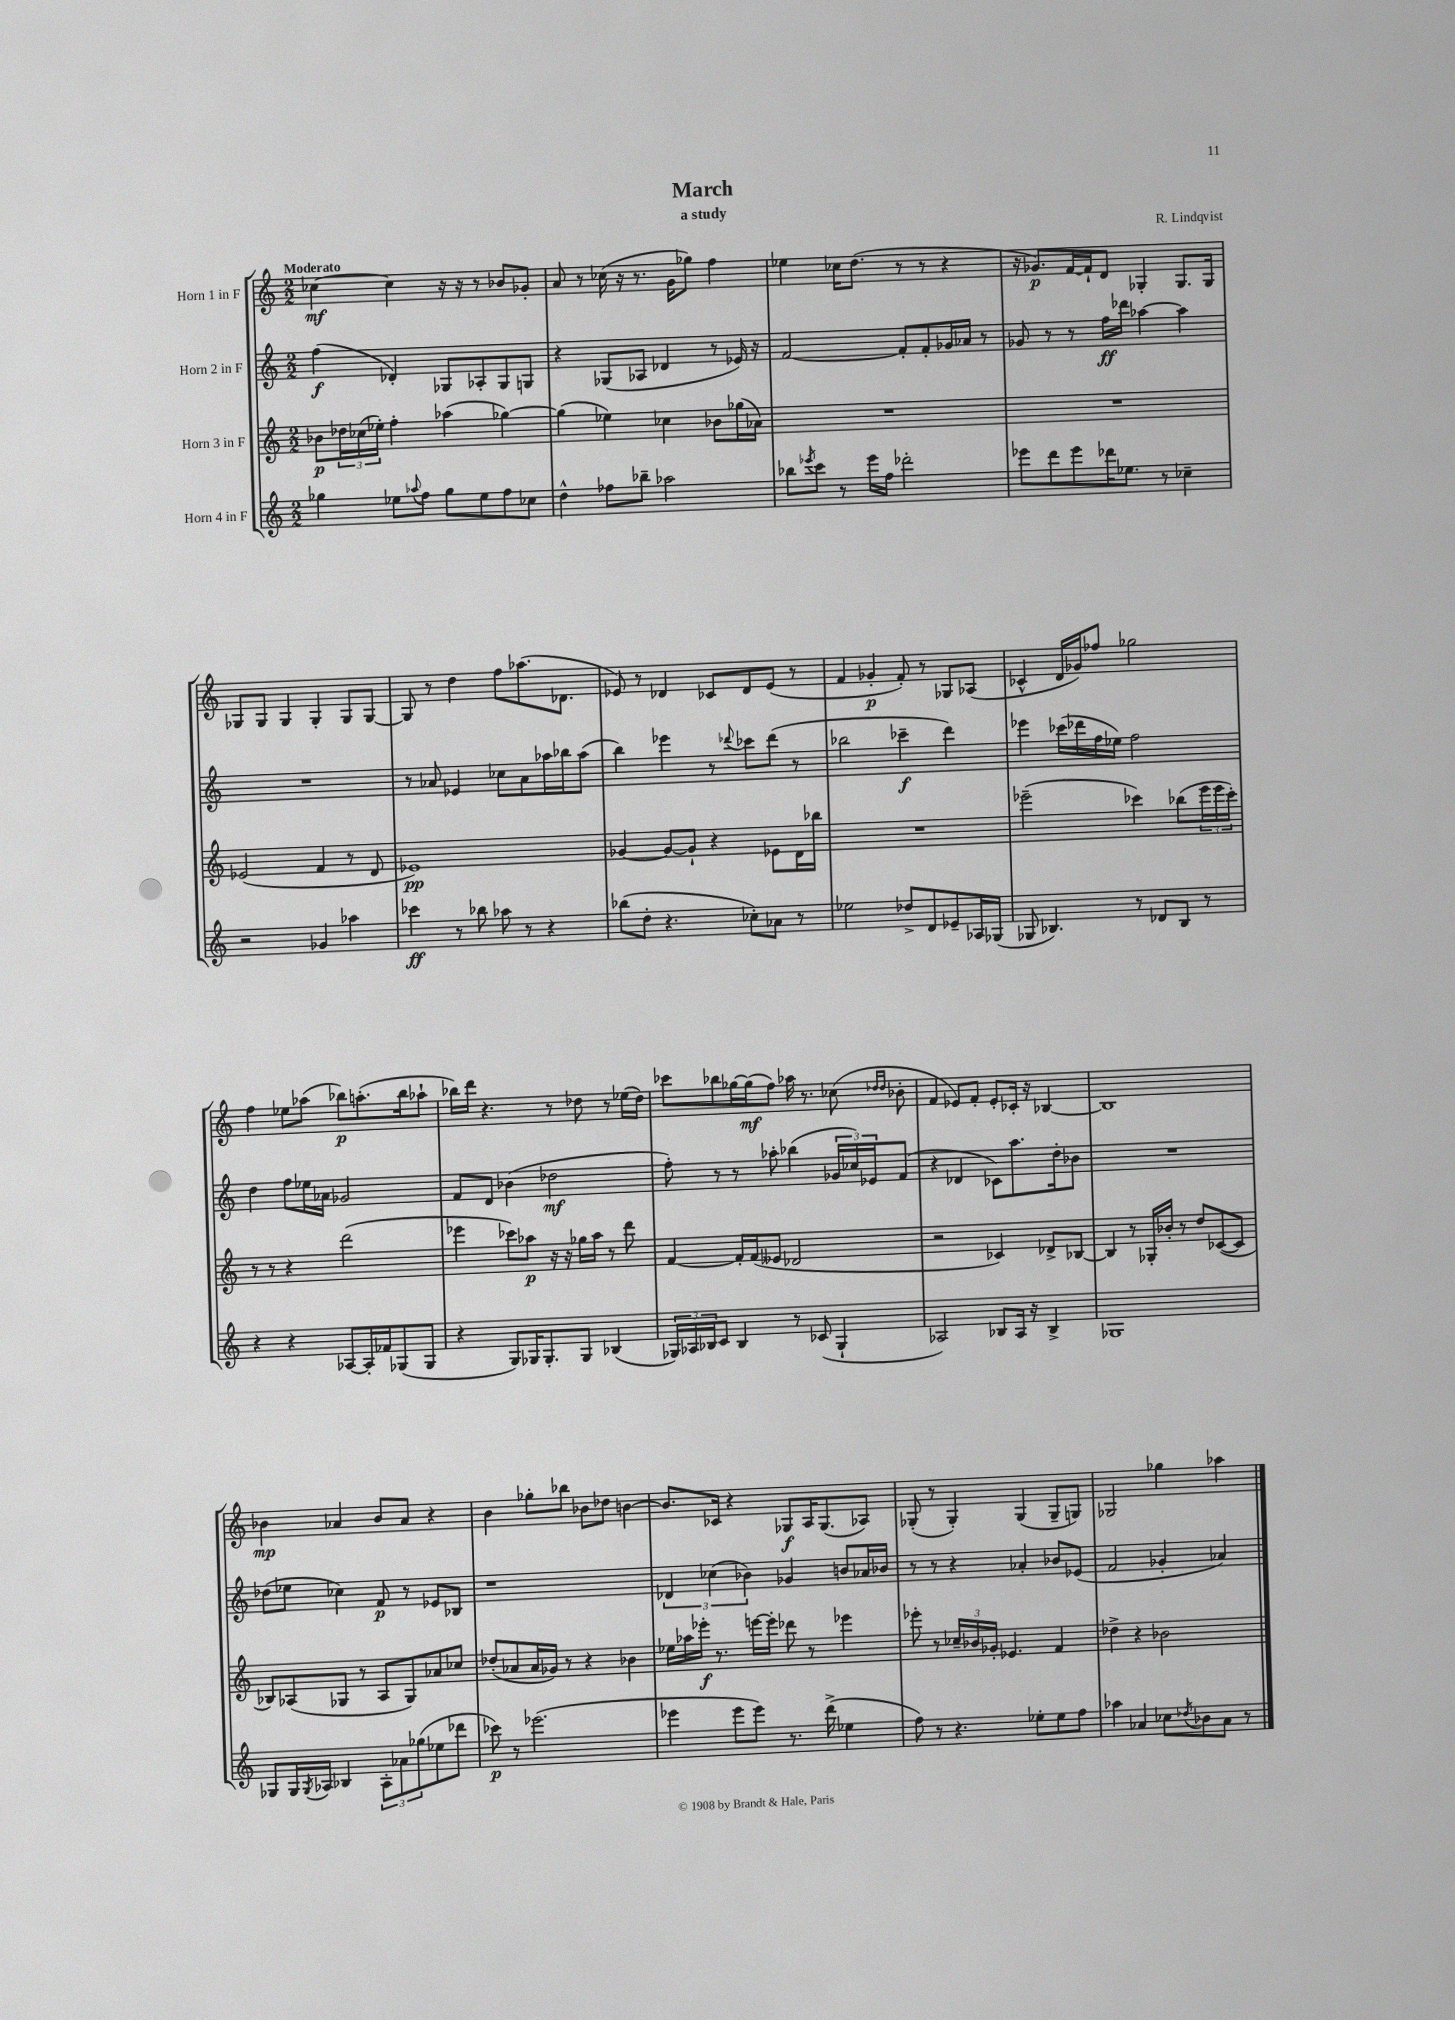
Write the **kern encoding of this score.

**kern	**kern	**kern	**kern
*staff4	*staff3	*staff2	*staff1
*clefG2	*clefG2	*clefG2	*clefG2
*k[]	*k[]	*k[]	*k[]
*M2/2	*M2/2	*M2/2	*M2/2
4gg-\	8b-\L	(4ff\	[4cc-\
.	24dd-\L	.	.
.	(24cc-\	.	.
.	24ee-'\JJ)	.	.
8ee-\L	4ff'\	4d-'/)	4cc-\]
8qqaa-/	.	.	.
8ff\J	.	.	.
8gg-\L	(4aa-\	8G-/L	16r
.	.	.	16r
8ee-\	.	8A-'/	8r
8ff\	[4gg-\)	8G-/	8b-/L
8cc-\J	.	8G/J	8g-'/J
=	=	=	=
4dd^^\	(4gg-\]	4r	8a/
.	.	.	8r
8ff-\L	4ee-\)	(8G-/L	(16cc-\
.	.	.	16r
8bb-~\J	.	8A-/J	8.r
2aa-\	4cc-\	4d-/	.
.	.	.	16g\LK
.	.	.	8gg-\J)
.	8b-\L	8r	4ff\
.	(16gg-\L	16e-/)	.
.	16a-\JJ)	16r	.
=	=	=	=
8bb-\L	1r	[2f/	4ee-\
8qeee-/	.	.	.
8ccc\J	.	.	.
8r	.	.	16cc-\LK
.	.	.	(8.dd\J
16eee-\LL	.	.	.
16ff\JJ	.	.	.
2ddd-'\	.	8f'/]L	8r
.	.	8f'/	8r
.	.	16g-/L	4r
.	.	16a-/JJ	.
.	.	8r	.
=	=	=	=
8eee-\L	1r	8g-/	16r
.	.	.	8.g-/L)
8ddd\	.	8r	.
8eee-\	.	8r	[16f/L
.	.	.	16f`/]J
16ddd-\K	.	16ff\LL	8d/J
8.ee-\J	.	16ddd-\JJ	.
.	.	[4aa-\	4G-'/
8r	.	.	.
4cc-~\	.	4aa-\]	8.G-/L
.	.	.	16G-/Jk
=	=	=	=
2r	(2e-/	1r	8G-/L
.	.	.	8G-/J
.	.	.	4G-/
4g-/	4f/	.	4G-'/
4aa-\	8r	.	8G-/L
.	8d/	.	[8G-/J
=	=	=	=
4ccc-\	1e-)	8r	8G-/]
.	.	8a-/	8r
8r	.	4e-/	4dd\
8bb-\	.	.	.
8aa-\	.	8cc-\L	8ff\L
8r	.	8a-\	(8.aa-\
4r	.	16aa-\L	.
.	.	16bb-\J	8.d-\J
.	.	(8aa-\J	.
=	=	=	=
(8bb-\L	[4g-/	4bb\)	8e-/)
8dd'\J	.	.	8r
4.r	8g-/_L	4eee-\	4d-/
.	8g-`/]J	.	.
.	4r	8r	8c-/L
.	.	8qqddd-/	.
8cc-'\L)	.	8ccc-\L	8d-/
8a-\J	8e-\L	(8ddd-\J	(8e-/J
8r	16d\L	8r	8r
.	16bb-\JJ	.	.
=	=	=	=
2ee-\	1r	2bb-\	4f/
.	.	.	4g-'/
8dd-^/L	.	4ccc-~\	8f'/)
8d/	.	.	8r
8e-~/	.	4ddd\)	8G-/L
16A-/L	.	.	(8A-/J
(16G-/JJ	.	.	.
=	=	=	=
8G-/	(2eee-~\	4eee-\	4c-^^/
4.B-/)	.	.	.
.	.	(16ccc-\LL	16d/LL
.	.	16ddd-\	16g-/J)
.	.	16ff\	8ff-/J
.	.	16ee-\JJ)	.
8r	4ccc-\)	2ff\	2gg-\
8d-/L	.	.	.
8B-/J	(8bb-\L	.	.
8r	24eee-\L	.	.
.	24eee-\	.	.
.	24ccc-'\JJ)	.	.
=	=	=	=
4r	8r	4dd\	4ff\
.	8r	.	.
4r	4r	8ff\L	8ee-\L
.	.	16ee-\L	(8aa-\J
.	.	16a-\JJ	.
[8A-/L	(2ddd\	2g-/	8bb-\L)
16A-'/]L	.	.	(8.aa'\
16f-/J	.	.	.
(8G-/	.	.	.
.	.	.	16bb-\k
8G-/J	.	.	8aa-`\J
=	=	=	=
4r	4eee-\	8f/L	16bb-\LL)
.	.	.	16ddd\JJ
.	.	8d/J	4.r
8G/L)	8ccc-\L)	(4b-\	.
16G-/K	8aa-\J	.	.
8.G-'/	.	.	.
.	16r	2dd-\	8r
.	16r	.	.
8G-/J	16gg-\LL	.	8dd-\
.	16aa-\JJ	.	.
(4B-/	8r	.	8r
.	8ddd\	.	(16ee-\LL
.	.	.	16dd-\JJ)
=	=	=	=
24G-/LL)	[4f/	8ff'\)	8ccc-\L
24A-/	.	.	.
24B-/J	.	.	.
8c/J	.	8r	8bb-\
4B-/	16f'/]LL	8r	[16gg-\L
.	(16f/J	.	(16gg-\]J
.	8e--/J	8aa-'\	8ff\J)
8r	2d-/	(4bb-\	16aa-\
.	.	.	8.r
(8c-/	.	.	.
4G-`/	.	24g-/LL	(8cc-\
.	.	24cc-/)	.
.	.	24e-/J	.
.	.	.	16qqdd-/LL
.	.	.	16qqdd-/JJ
.	.	(8f/J	8b-'\
=	=	=	=
2A-/)	2r	4r	4f/
.	.	4d-/	8e-/L)
.	.	.	8f'/J
8B-/L	4c-/)	8c-\L)	8e-'/L
16A-/Jk	.	8.aa\	16c-'/Jk
16r	.	.	16r
4B-^/	8d-^/L	.	[4B-/
.	.	16dd'\k	.
.	[8B-/J	8b-\J	.
=	=	=	=
1G-	4B-/]	1r	1B-]
.	8r	.	.
.	16G-'/LL	.	.
.	16b-'/JJ	.	.
.	8r	.	.
.	8dd/L	.	.
.	([8c-/	.	.
.	8c-/]J	.	.
=	=	=	=
8G-/L	8B-/L)	(8dd-\L	4b-\
16G-/L	(8A-/	8ee-\J	.
8qG-/	.	.	.
16A-/JJ	.	.	.
4B-/	8G-/J	4cc-\)	4a-/
.	8r	.	.
12A-'\L	8A-/L	8f/	8b-/L
12a-\	.	.	.
.	8G-/)	8r	8a-/J
(12gg-\	.	.	.
8ee-\	8a-/	8e-/L	4r
8ddd-\J	8cc-/J	8B-/J	.
=	=	=	=
8ccc-\)	(8dd-'/L	1r	4b\
8r	8a-/	.	.
(2.eee-\	16a-/L	.	8gg-'\L
.	16g-/JJ)	.	.
.	8r	.	8bb-\J
.	4r	.	8b-\L
.	.	.	8dd-\J
.	4b-\	.	[4b\
=	=	=	=
4eee-\	16ee-\LL	6d-/	8.b/]L
.	16aa-\	.	.
.	16eee-'\JJ	.	.
.	.	(6cc-\	.
.	8.r	.	16c-/Jk
8eee-\L	.	.	4r
.	.	6b-\)	.
8eee-\J)	[16eee\LL	.	.
.	16eee'\]JJ	.	.
8.r	8ddd-\	4g-/	8G-/L
.	8r	.	16A/K
(16ddd^\	.	.	(8.G-/
4ee-\	4eee-\	8b/L	.
.	.	16a-/L	8A-/J)
.	.	16b-/JJ	.
=	=	=	=
8ff\)	8eee-'\	8r	(8G-'/
8r	8r	8r	8r
4.r	24cc-~/LL	4r	4G-'/)
.	24b-/	.	.
.	24g-'/JJ	.	.
.	4.e-/	.	.
.	.	4a-'/	(4G-/
8ee-'\L	.	.	.
8ee-\	4f/	8b-/L	8G-~/L
8ff\J	.	(8e-/J	8G/J)
=	=	=	=
4aa-\	4dd-^\	2f/	2G-/
4a-/	4r	.	.
8cc-\L	2b-\	4g-'/	4gg-\
8qdd-/	.	.	.
8b-\	.	.	.
8a-\J	.	4a-/)	4aa-\
8r	.	.	.
==	==	==	==
*-	*-	*-	*-
